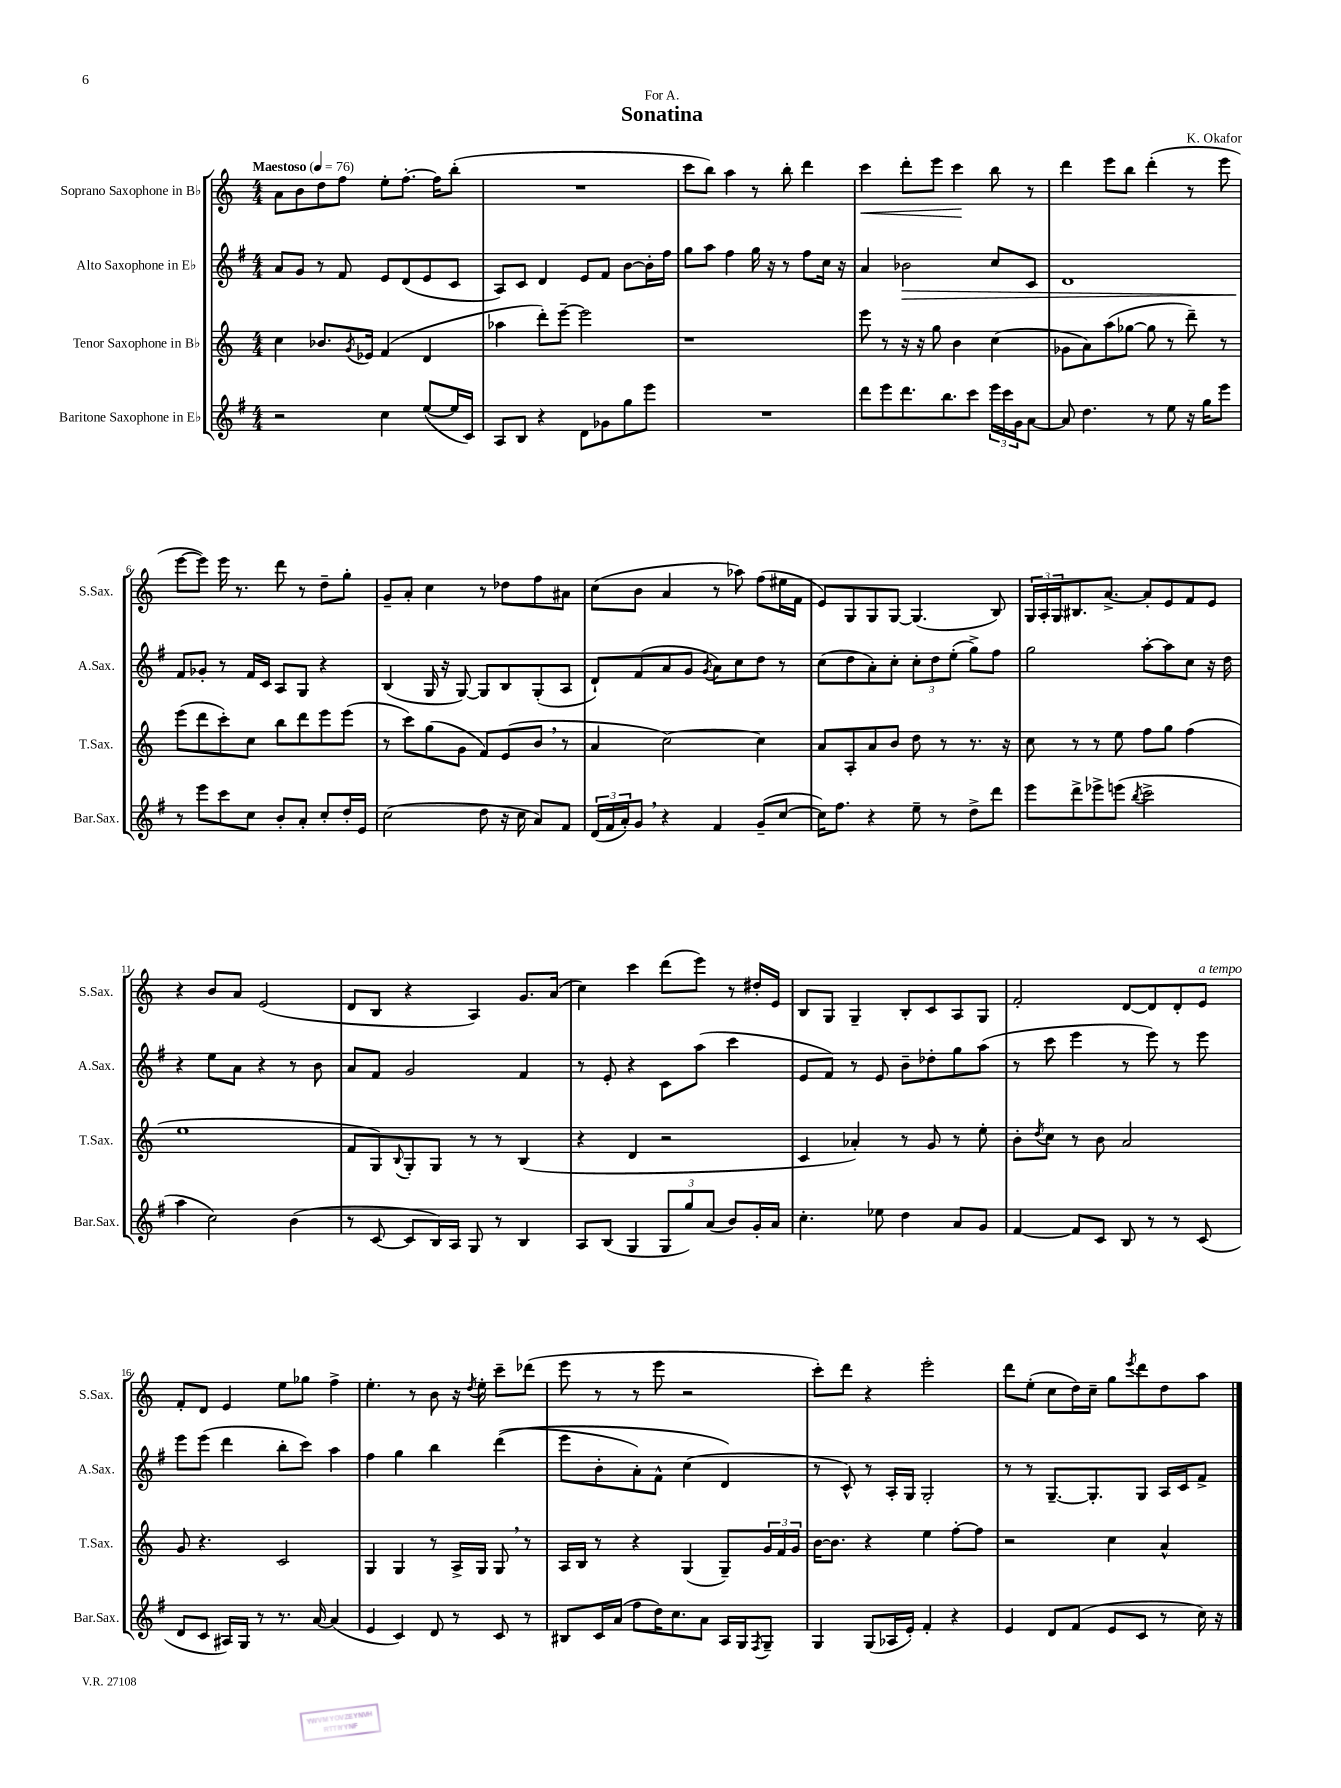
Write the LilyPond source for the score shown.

\header { title = "Sonatina" composer = "K. Okafor" dedication = "For A." }
<<
\new StaffGroup <<
\new Staff = "s0" \with { instrumentName = "Soprano Saxophone in Bb" shortInstrumentName = "S.Sax." } {
    \clef treble \key c \major \numericTimeSignature \time 4/4 \tempo "Maestoso" 4 = 76
    a'8 b'8 d''8 f''8 e''8-. f''8.~-. f''16 b''8-.( |
    R1 |
    c'''8 b''8) a''4 r8 b''8-. d'''4 |
    c'''4\< d'''8-. e'''8 c'''4\! b''8 r8 |
    d'''4 e'''8 b''8 d'''4-.( r8 e'''8 |
    e'''8~ e'''8) e'''16 r8. d'''8 r8 d''8-- g''8-. |
    g'8-- a'8-. c''4 r8 des''8 f''8 ais'8 |
    c''8( b'8 a'4 r8 aes''8) f''8( eis''16 f'16 |
    e'8) g8 g8 g8~ g4.( b8) |
    \tuplet 3/2 { g16 a16-. g16 } bis8. a'8.~-> a'8-. e'8 f'8 e'8 |
    r4 b'8 a'8 e'2( |
    d'8 b8 r4 a4) g'8. a'16( |
    c''4) c'''4 d'''8( e'''8) r8 dis''16-. e'16 |
    b8 g8 g4-- b8-. c'8 a8 g8 |
    f'2-. d'8~ d'8 d'8-. e'8^\markup { \italic "a tempo" } |
    f'8-. d'8 e'4 e''8 ges''8 f''4-> |
    e''4.-. r8 b'8 r16 \acciaccatura { d''8 } e''16-. c'''8-- des'''8( |
    e'''8 r8 r8 e'''8 r2 |
    c'''8-.) d'''8 r4 e'''2-. |
    d'''8 e''8-.( c''8 d''16) c''16-- g''8 \acciaccatura { e'''8 } d'''8 d''8 a''8 \bar "|." |
}
\new Staff = "s1" \with { instrumentName = "Alto Saxophone in Eb" shortInstrumentName = "A.Sax." } {
    \clef treble \key g \major \numericTimeSignature \time 4/4
    a'8 g'8 r8 fis'8 e'8 d'8( e'8 c'8 |
    a8) c'8 d'4 e'8 fis'8 b'8~ b'16-. fis''16 |
    g''8 a''8 fis''4 g''16 r16 r8 fis''8 c''16 r16 |
    a'4 bes'2\> c''8 c'8 |
    d'1 |
    fis'8\! ges'8-. r8 fis'16 c'16 a8 g8 r4 |
    b4( g16 r16 g8~) g8 b8 g8-.( a8 |
    d'8-!) fis'8( a'8 g'8 \acciaccatura { g'8 } a'8) c''8 d''8 r8 |
    c''8( d''8 a'8-.) c''8-. \tuplet 3/2 { c''8-. d''8 e''8-.( } g''8->) fis''8 |
    g''2 a''8~-. a''8 c''8 r16 d''16 |
    r4 e''8 a'8 r4 r8 b'8 |
    a'8 fis'8 g'2 fis'4 |
    r8 e'8-. r4 c'8 a''8( c'''4 |
    e'8 fis'8) r8 e'8 b'8-- des''8-. g''8 a''8( |
    r8 c'''8 e'''4 r8 e'''8) r8 e'''8 |
    e'''8 e'''8( d'''4 b''8-. c'''8) a''4 |
    fis''4 g''4 b''4 d'''4(\( |
    e'''8 b'8-. a'8-.) fis'8-^ c''4( d'4\) |
    r8 c'8-^) r8 a16-. g16 g2-. |
    r8 r8 g8.~-- g8.-. g8 a16 c'16 fis'8-> \bar "|." |
}
\new Staff = "s2" \with { instrumentName = "Tenor Saxophone in Bb" shortInstrumentName = "T.Sax." } {
    \clef treble \key c \major \numericTimeSignature \time 4/4
    c''4 bes'8. \acciaccatura { g'8 } ees'16 f'4( d'4 |
    aes''4 d'''8-.) e'''8~-- e'''2 |
    r1 |
    e'''8 r8 r16 r16 g''8 b'4 c''4( |
    ges'8 a'8) a''8( ges''8~ ges''8 r8 d'''8--) r8 |
    e'''8( d'''8 c'''8-.) c''8 b''8 d'''8 e'''8 e'''8( |
    r8 c'''8) g''8( g'8 f'8) e'8( b'8 \breathe r8 |
    a'4 c''2~) c''4 |
    a'8 a8-. a'8 b'8 d''8 r8 r8. r16 |
    c''8 r8 r8 e''8 f''8 g''8 f''4( |
    e''1 |
    f'8 g8) \appoggiatura { b8 } g8-. g8 r8 r8 b4( |
    r4 d'4 r2 |
    c'4 aes'4-.) r8 g'8 r8 e''8-. |
    b'8-. \acciaccatura { d''8 } c''8 r8 b'8 a'2 |
    g'8 r4. c'2 |
    g4 g4 r8 a16-> g16 g8 \breathe r8 |
    a16 b16 r8 r4 g4( g8--) \tuplet 3/2 { g'16 f'16 g'16 } |
    b'16~ b'8. r4 e''4 f''8~-. f''8 |
    r2 c''4 a'4-^ \bar "|." |
}
\new Staff = "s3" \with { instrumentName = "Baritone Saxophone in Eb" shortInstrumentName = "Bar.Sax." } {
    \clef treble \key g \major \numericTimeSignature \time 4/4
    r2 c''4 e''8~( e''16 c'16) |
    a8 b8 r4 d'8 ges'8 g''8 e'''8 |
    R1 |
    d'''8 e'''8 d'''8. b''8. c'''8 \tuplet 3/2 { e'''16 c'''16 g'16 } a'8~ |
    a'8 d''4. r8 e''8 r16 g''16 e'''8 |
    r8 e'''8 c'''8 c''8 b'8-. a'8-. c''8-. d''16-. e'16 |
    c''2( d''8 r16 c''16 a'8) fis'8 |
    \tuplet 3/2 { d'16( fis'16 a'16-.) } g'8 \breathe r4 fis'4 g'8--( c''8~ |
    c''16) fis''8. r4 e''8-- r8 d''8-> d'''8 |
    e'''8 d'''8-> ees'''8-> e'''8( \acciaccatura { b''8 } c'''2-> |
    a''4 c''2) b'4( |
    r8 c'8~ c'8 b16) a16 g8 r8 b4 |
    a8 b8( g4 \tuplet 3/2 { g8 g''8) a'8( } b'8) g'16-. a'16 |
    c''4.-. ees''8 d''4 a'8 g'8 |
    fis'4~ fis'8 c'8 b8 r8 r8 c'8( |
    d'8 c'8 ais16) g16 r8 r8. a'16~ a'4( |
    e'4 c'4) d'8 r8 c'8 r8 |
    bis8 c'16 a'16( fis''8 d''16) c''8. a'8 a16 g16 \acciaccatura { fis8 } g8-- |
    g4 g8( aes16 e'16-.) fis'4-. r4 |
    e'4 d'8 fis'8( e'8 c'8 r8 c''16) r16 \bar "|." |
}
>>
>>
